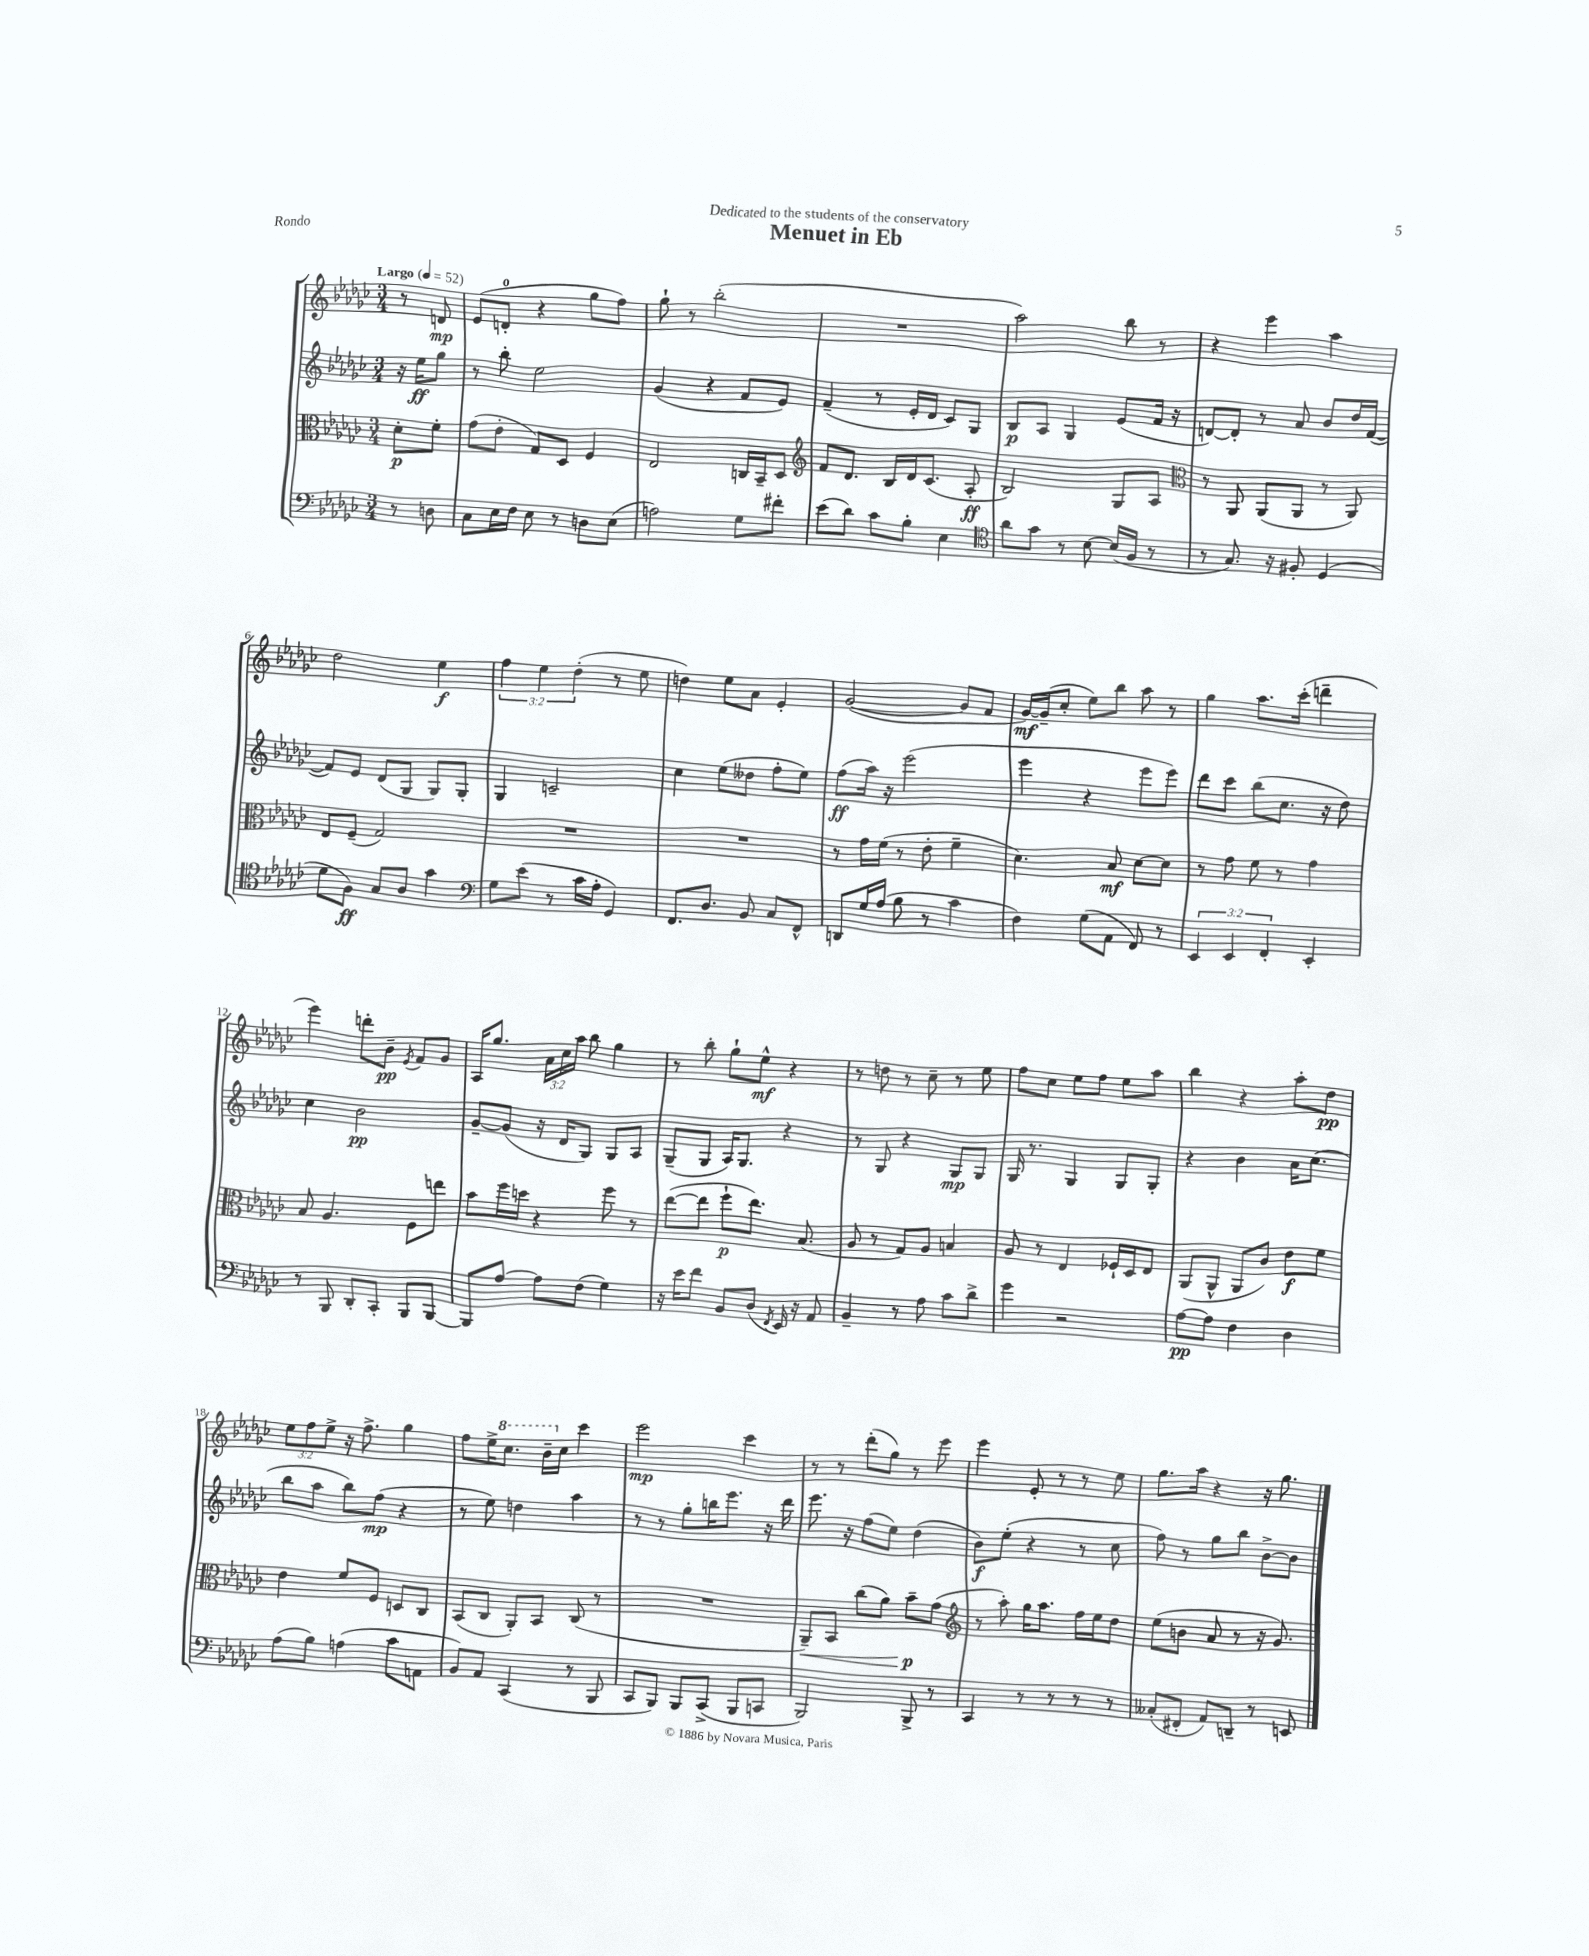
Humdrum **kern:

**kern	**kern	**kern	**kern
*staff4	*staff3	*staff2	*staff1
*clefF4	*clefC3	*clefG2	*clefG2
*k[b-e-a-d-g-c-]	*k[b-e-a-d-g-c-]	*k[b-e-a-d-g-c-]	*k[b-e-a-d-g-c-]
*M3/4	*M3/4	*M3/4	*M3/4
*MM52	*MM52	*MM52	*MM52
8r	8d-'	16r	8r
.	.	16ee-	.
8D	8f'	8gg-	8d
=	=	=	=
8C-	(8g-	8r	(8e-
16E-	8e-'	8bb-'	8d'
16F	.	.	.
8E-	8G-)	2ee-	4r
8r	8D-	.	.
8D	4F	.	8gg-
(8E-	.	.	8ff)
=	=	=	=
2A)	2E-	(4g-	8gg-`
.	.	.	8r
.	.	4r	(2bb-'
8G-	16C	8f	.
.	16BB-~	.	.
8f#'	8D-	8e-)	.
=	=	=	=
*	*clefG2	*	*
(8e-	8f	(4f~	2.r
8d-)	8.d-	.	.
8c-	.	8r	.
.	16B-	.	.
8B-'	16d-	16e-'	.
.	(8.c-	16d-	.
4E-	.	8c-)	.
.	8A-'	8G-	.
=	=	=	=
*clefC4	*	*	*
8a-	2B-)	8B-	2aa-)
8g-	.	8A-	.
8r	.	4G-	.
[8B-	.	.	.
(16B-]	8G-	(8e-	8bb-
16F	.	.	.
8r	8A-	16f	8r
.	.	16r	.
=	=	=	=
*	*clefC3	*	*
8r	8r	[8d)	4r
8.G-)	8AA-	8d']	.
.	(8AA-	8r	4eee-
16r	.	.	.
8F#'	8AA-	8a-	.
(4D-	8r	8b-	4aa-
.	8AA-)	16dd-	.
.	.	([16f	.
=	=	=	=
8d-	8E-	8f])	2dd-
8F)	(8F~	8e-	.
8G-	2G-)	(8d-	.
8A-	.	8G-	.
4g-	.	8G-)	4ee-
.	.	8G-'	.
=	=	=	=
*clefF4	*	*	*
8G-	2.r	4G-	6ff
(8e-	.	.	.
.	.	.	6ee-
8r	.	2c~	.
.	.	.	(6dd-'
16c-	.	.	.
16A-'	.	.	.
4GG-)	.	.	8r
.	.	.	8ee-
=	=	=	=
8.FF	2.r	4cc-	4dd)
8.D-	.	.	.
.	.	(8ee-	8ee-
8BB-	.	8dd--	8a-
8C-	.	8ff'	4e-'
8FF^^	.	8ee-)	.
=	=	=	=
8DD	8r	(8ff	([2g-
16G-	16g-	16aa-)	.
(16A-	(16f	16r	.
8B-	8r	(2eee-	.
8r	8e-'	.	.
4c-	4f~	.	8g-]
.	.	.	8f
=	=	=	=
4F)	4.d-)	4eee-	[16g-)
.	.	.	(16g-~]
.	.	.	8cc-'
(8G-	.	4r	8ee-)
8AA-	8B-	.	8bb-
8FF)	[8d-	8eee-	8aa-
8r	8d-]	8eee-)	8r
=	=	=	=
6EE-	8r	8ddd-	4gg-
.	8g-	8ccc-	.
6EE-	.	.	.
.	8f	(8bb-	8.aa-
6FF'	.	.	.
.	8r	8.cc-	.
.	.	.	(16ccc-'
4EE-'	4g-	.	4ddd~
.	.	16r	.
.	.	8dd-)	.
=	=	=	=
8r	8B-	4cc-	4eee-)
8BBB-	4.A-	.	.
8DD-'	.	2b-	8ddd'
8CC-'	.	.	8b-~
.	.	.	8qe-
8BBB-	8F	.	8f
[8BBB-	8ee	.	8g-
=	=	=	=
8BBB-]	8b-	[8g-~	16A-
.	.	.	8.gg-
[8A-	16ff	(8g-]	.
.	16dd	.	.
8A-]	4r	16r	24a-
.	.	.	24cc-
.	.	16d-	.
.	.	.	24aa-
(8F	.	8G-)	8bb-
4G-)	8ff	8G-	4gg-
.	8r	8A-	.
=	=	=	=
16r	([8ee-	(8G-~	8r
16e-	.	.	.
8f	8ee-]	8G-	8bb-'
8BB-	8ff`	16A-)	8gg-`
.	.	8.G-	.
(8D-	8.ee-)	.	8ee-^^
8qFF	.	.	.
16EE-)	.	4r	4r
16r	(8.B-	.	.
8AA-	.	.	.
=	=	=	=
4BB-~	8A-	8r	8r
.	8r	8G-	8dd
8r	8G-)	4r	8r
8A-	8A-	.	8cc-~
8c-	4B	8G-	8r
8d-^	.	8G-	8ee-
=	=	=	=
4g-	8A-	16G-	8ff
.	.	8.r	.
.	8r	.	8cc-
2r	4E-	4G-	8ee-
.	.	.	8ff
.	16F-`	8G-	8ee-
.	16D-	.	.
.	8E-	8G-'	8aa-
=	=	=	=
[8A-	(8AA-	4r	4bb-
8A-]	8AA-^^	.	.
4F	8AA-	4b-	4r
.	8c-)	.	.
4D-	8e-	16a-	8aa-'
.	.	(8.cc-	.
.	8f	.	8dd-
=	=	=	=
(8A-	4e-	8bb-	12ee-
.	.	.	12ff
8B-)	.	8aa-	.
.	.	.	12ee-^
(4A	8f	8bb-)	16r
.	.	.	8.ff^
.	8F	(8ff	.
8c-	8D	4r	4gg-
8AA	8C-	.	.
=	=	=	=
8BB-)	(8BB-	8r	8ff
8AA-	8C-	8ee-)	16ee-^
.	.	.	8.ccc-
(4CC-	8AA-')	4dd	.
.	8BB-	.	16bb-~
.	.	.	16cc-
8r	(8C-	4aa-	4ccc-
8BBB-	8r	.	.
=	=	=	=
8CC-	2.r	8r	2eee-
8BBB-)	.	8r	.
8BBB-	.	8gg-'	.
(8CC-^	.	16bb	.
.	.	8.eee-	.
8BBB-	.	.	4ccc-
8CC	.	16r	.
.	.	16ddd-	.
=	=	=	=
2BBB-)	8AA-~)	8.eee-	8r
.	8BB-	.	8r
.	.	16r	.
.	(8cc-	(8ff	(8ddd-'
.	8a-)	8ee-)	8gg-)
8BBB-^	8b-~	(4dd-	8r
8r	(8g-	.	8eee-
=	=	=	=
*	*clefG2	*	*
4CC-	8r	8b-)	4eee-
.	8aa-')	(8ee-'	.
8r	16gg-	4r	8e-'
.	8.aa-	.	.
8r	.	.	8r
8r	16ff	8r	8r
.	16ee-	.	.
8r	8dd-	8cc-	8ee-
=	=	=	=
(8C--'	(8ee-	8ff)	8.gg-
8FF#'	8b	8r	.
.	.	.	16aa-
8AA-)	8a-	8gg-	4r
8DD~	8r	8bb-	.
8r	16r	[8b-^	16r
.	8.g-)	.	8.gg-
8EE	.	8b-]	.
==	==	==	==
*-	*-	*-	*-
